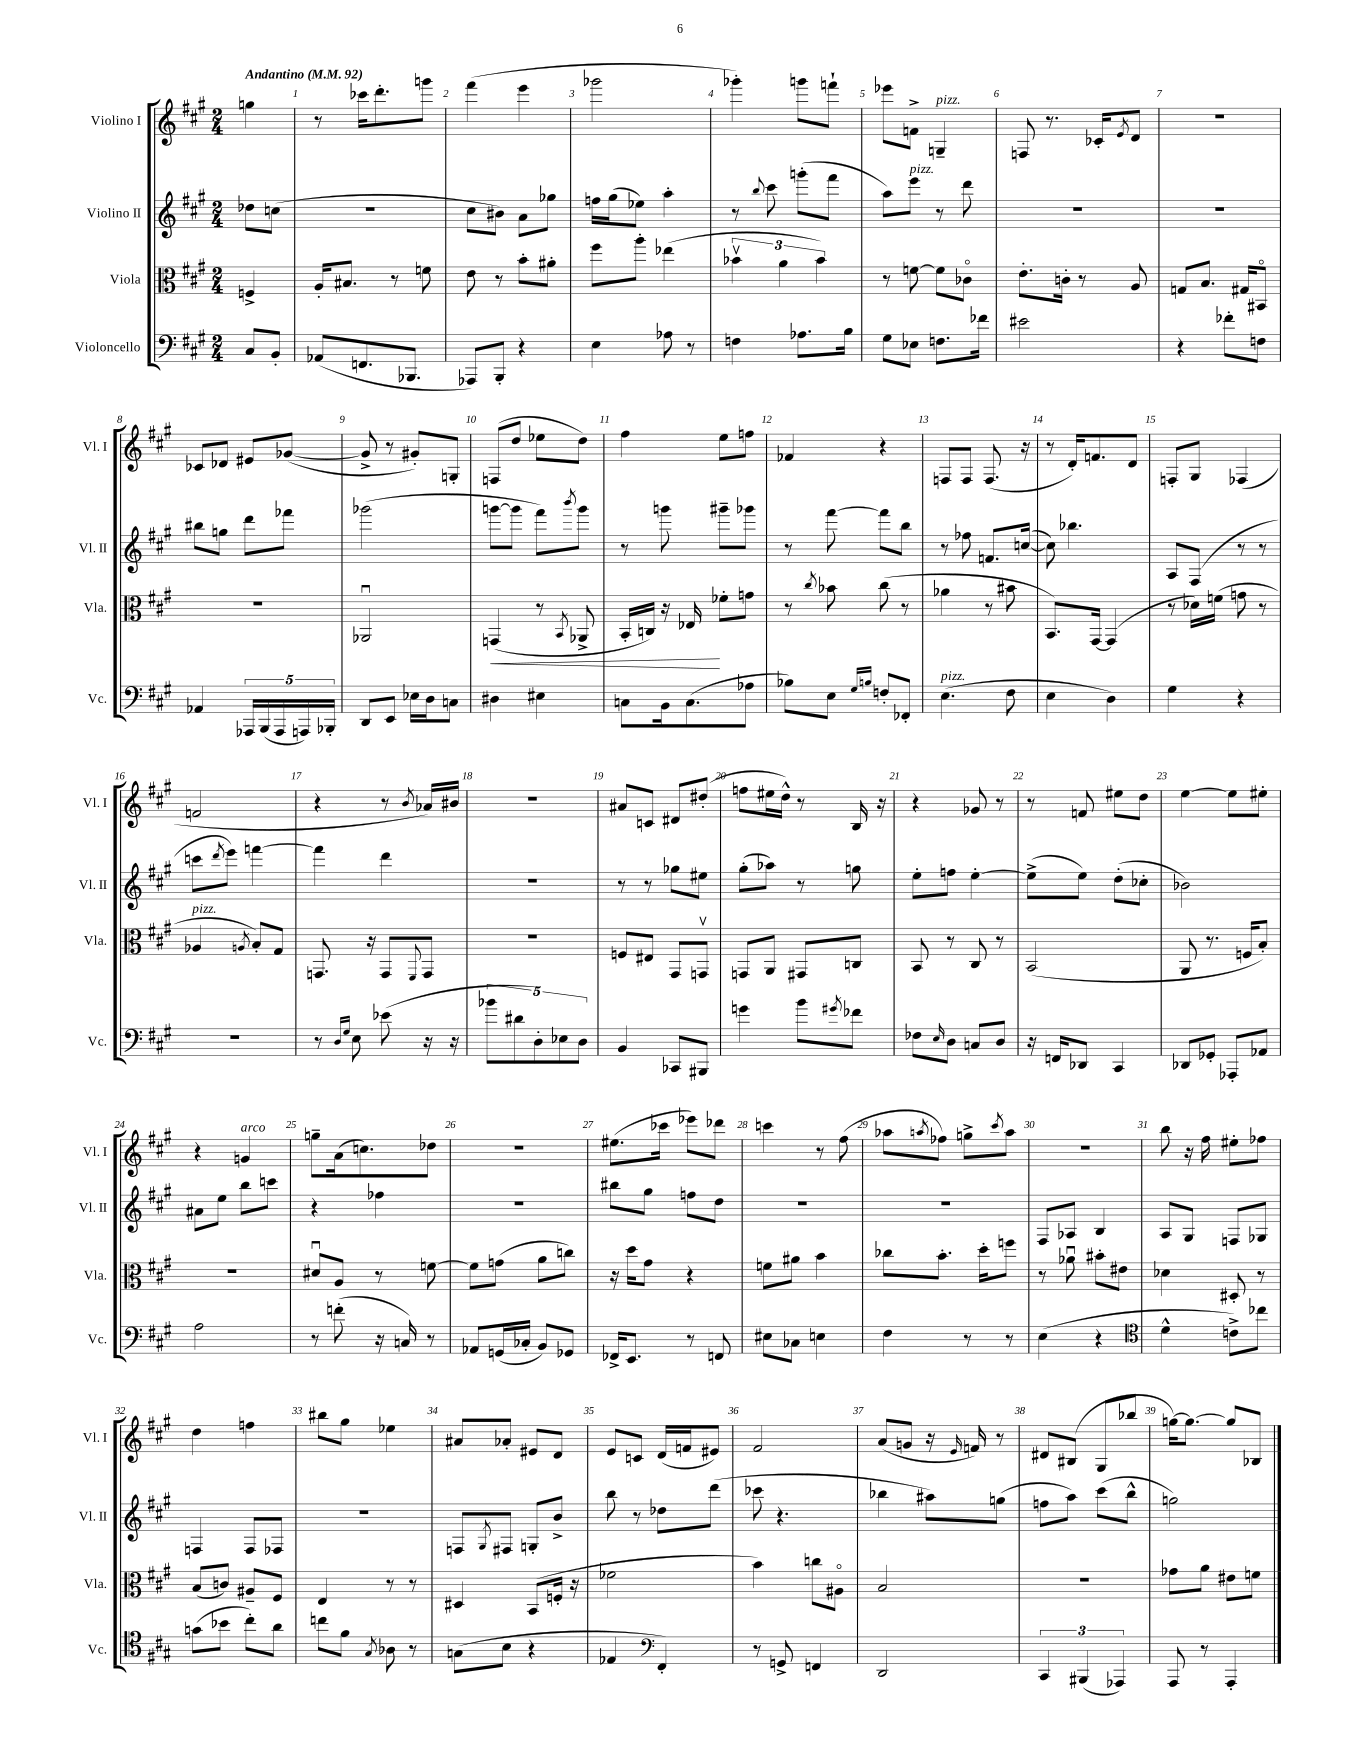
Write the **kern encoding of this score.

**kern	**kern	**kern	**kern
*staff4	*staff3	*staff2	*staff1
*clefF4	*clefC3	*clefG2	*clefG2
*k[f#c#g#]	*k[f#c#g#]	*k[f#c#g#]	*k[f#c#g#]
*M2/4	*M2/4	*M2/4	*M2/4
*MM92	*MM92	*MM92	*MM92
8C#	4F^	8dd-	4gg
8BB'	.	(8cc	.
=	=	=	=
(8AA-	16A'	2r	8r
.	8.B#	.	.
8.FF	.	.	16ccc-
.	.	.	8.ddd'
.	8r	.	.
8.BBB-	.	.	.
.	8f	.	8ggg
=	=	=	=
8AAA-)	8e	8cc#	(4fff#
8BBB'	8r	8b#)	.
4r	8b'	8a	4eee
.	8a#'	8gg-	.
=	=	=	=
4E	8ff#	16ff	2ggg-
.	.	(16gg#	.
.	8aa'	8ee-)	.
8A-	(4ee-	4aa'	.
8r	.	.	.
=	=	=	=
4F	6b-v	8r	4ggg-')
.	.	8qqbb	.
.	.	8ccc#	.
.	6a	.	.
8.A-	.	(8ggg'	8ggg
.	6b-)	.	.
.	.	8fff#	8fff`
16B	.	.	.
=	=	=	=
8G#	8r	8aa)	8eee-
8E-	[8f	8eee	8f^
8.F	8f]	8r	4G~
.	8c-o	8ddd	.
16f-	.	.	.
=	=	=	=
2e#	8.e'	2r	8F
.	.	.	8.r
.	16c'	.	.
.	8r	.	.
.	.	.	16c-'
.	.	.	8qe
.	8A	.	8d
=	=	=	=
4r	8G	2r	2r
.	8.B	.	.
8f-'	.	.	.
.	16G#	.	.
8F	8BB#o	.	.
=	=	=	=
4AA-	2r	8bb#	8c-
.	.	8gg	8d-
20AAA-	.	8ddd	8e#
(20BBB	.	.	.
20AAA-	.	.	.
.	.	8fff-	([8g-
20AAA)	.	.	.
20BBB-'	.	.	.
=	=	=	=
8DD	2AA-u	(2ggg-	8g-^]
8EE	.	.	8r
16E-	.	.	8g#')
16D	.	.	.
8C	.	.	8G'
=	=	=	=
4D#	(4GG	[8ggg	(8F
.	.	8ggg]	8dd
4E#	8r	8fff#)	8ee-
.	8qBB	8qbbb	.
.	8AA-^	8ggg	8dd)
=	=	=	=
8C	16BB'	8r	4ff#
.	16C)	.	.
16BB	16r	8ggg	.
(8.C	16E-	.	.
.	8f-'	8ggg#~	8ee
8A-	8g	8ggg-	8ff
=	=	=	=
8B-)	8r	8r	4f-
.	8qcc#	.	.
8E	8b-	[8fff#	.
16qqG#	.	.	.
16qqB	.	.	.
8F'	(8cc#	8fff#]	4r
8FF-'	8r	8bb	.
=	=	=	=
(4.E	4a-	8r	8F
.	.	8ff-	8F
.	8r	8.f	(8.F
8F#	8b#	.	.
.	.	([16cc	16r
=	=	=	=
4E	8.BB)	8cc])	8r
.	.	4.bb-	16d')
.	[16GG#	.	8.f
4D)	(4GG#]	.	.
.	.	.	8d
=	=	=	=
4G#	8r	8A	8F'
.	16d-)	(8F#	8G#
.	(16f	.	.
4r	8g	8r	(4F-
.	8r	8r	.
=	=	=	=
2r	4A-	8ccc	2f
.	.	8qddd	.
.	.	8eee)	.
.	8qA	.	.
.	8B')	[4fff	.
.	8G#	.	.
=	=	=	=
8r	8.GG	4fff]	4r
16qqD	.	.	.
16qqG#	.	.	.
8E	.	.	.
.	16r	.	.
(8e-	8GG	4ddd	8r
.	8qqFF#	.	8qb
16r	8GG	.	16a-)
16r	.	.	16b#
=	=	=	=
10b-	2r	2r	2r
10d#	.	.	.
10D')	.	.	.
10E-	.	.	.
10D	.	.	.
=	=	=	=
4BB	8F	8r	8a#
.	8E#	8r	8c
8CC-	8GG#	8gg-	8d#
8BBB#	8GGv	8ee#	(8dd#'
=	=	=	=
4g	8GG	(8gg#'	8ff
.	8AA	8aa-)	16ee#
.	.	.	16dd^^)
8b	8GG#	8r	8r
8qg#	.	.	.
8f-	8C	8gg	16B
.	.	.	16r
=	=	=	=
8F-	8BB	8ee'	4r
16qqE	.	.	.
8D	8r	8ff	.
8C	8C#	[4ee'	8g-
8D	8r	.	8r
=	=	=	=
16r	(2BB	(8ee^]	8r
16FF	.	.	.
8DD-	.	8ee)	8f
4CC#	.	(8dd'	8ee#
.	.	8cc-'	8dd
=	=	=	=
8DD-	8AA	2b-)	[4ee
8GG-'	8.r	.	.
8AAA-'	.	.	8ee]
.	16F	.	.
8AA-	8B')	.	8ee#'
=	=	=	=
2A	2r	8a#	4r
.	.	8ee	.
.	.	8bb	4g
.	.	8ccc	.
=	=	=	=
8r	8d#u	4r	8gg~
(8f'	8A	.	(16a
.	.	.	8.cc)
16r	8r	4ff-	.
16C)	.	.	.
8r	[8f	.	8dd-
=	=	=	=
8AA-	8f]	2r	2r
(16GG	(8g	.	.
16C-'	.	.	.
8BB)	8a	.	.
8GG-	8cc)	.	.
=	=	=	=
16FF-^	16r	8bb#	(8.ee#
8.EE	16dd	.	.
.	8g#	8gg#	.
.	.	.	16ccc-
8r	4r	8ff	8eee-)
8FF	.	8dd	8ddd-
=	=	=	=
8E#	8f	2r	4ccc
8C-	8a#	.	.
4E	4b	.	8r
.	.	.	(8ff#
=	=	=	=
4F#	8cc-	2r	8aa-
.	.	.	8qaa
.	8.b'	.	8ff-)
8r	.	.	8gg^
.	16dd'	.	.
.	.	.	8qccc#
8r	8ff	.	8aa
=	=	=	=
(4E	8r	8F#	2r
.	8a-u	8A-	.
4r	8b#'	4B	.
.	8e#	.	.
=	=	=	=
*clefC4	*	*	*
4d^^	4d-	8A	8bb
.	.	8G#	16r
.	.	.	16ff#
8c^)	8D#'	8F	8ee#'
8cc-	8r	8G-	8ff-
=	=	=	=
(8g	(8B	4F	4dd
8b-	8c)	.	.
8cc#')	8A#~	8F	4ff
8a	8F#	8F-	.
=	=	=	=
8cc	4E	2r	8bb#
8f#	.	.	8gg#
8qG#	.	.	.
8A-	8r	.	4ee-
8r	8r	.	.
=	=	=	=
(8G	4D#	8F	8a#
.	.	8qG#	.
8B	.	8F#	8a-'
4r	(8BB	8G'	8e#
.	16F'	8b^	8d
.	16r	.	.
=	=	=	=
4E-	2f-	8bb	8e
.	.	8r	8c
*clefF4	*	*	*
4FF#')	.	8dd-	(16d
.	.	.	16f
.	.	(8ddd	8e#)
=	=	=	=
8r	4b)	8ccc-	2f#
8GG^	.	4.r	.
4FF	8cc	.	.
.	8A#o	.	.
=	=	=	=
2DD	2B	4bb-	(8a
.	.	.	8g
.	.	8aa#)	16r
.	.	.	16qqe
.	.	.	16f)
.	.	(8gg	8r
=	=	=	=
6CC#	2r	8ff	8d#
.	.	8aa)	(8B#
(6BBB#	.	.	.
.	.	(8ccc#	8G#
6AAA-)	.	.	.
.	.	8bb^^	8bb-
=	=	=	=
8AAA	8g-	2gg)	[16gg)
.	.	.	8.gg_
8r	8a	.	.
4AAA'	8e#	.	8gg]
.	8f	.	8B-
==	==	==	==
*-	*-	*-	*-
